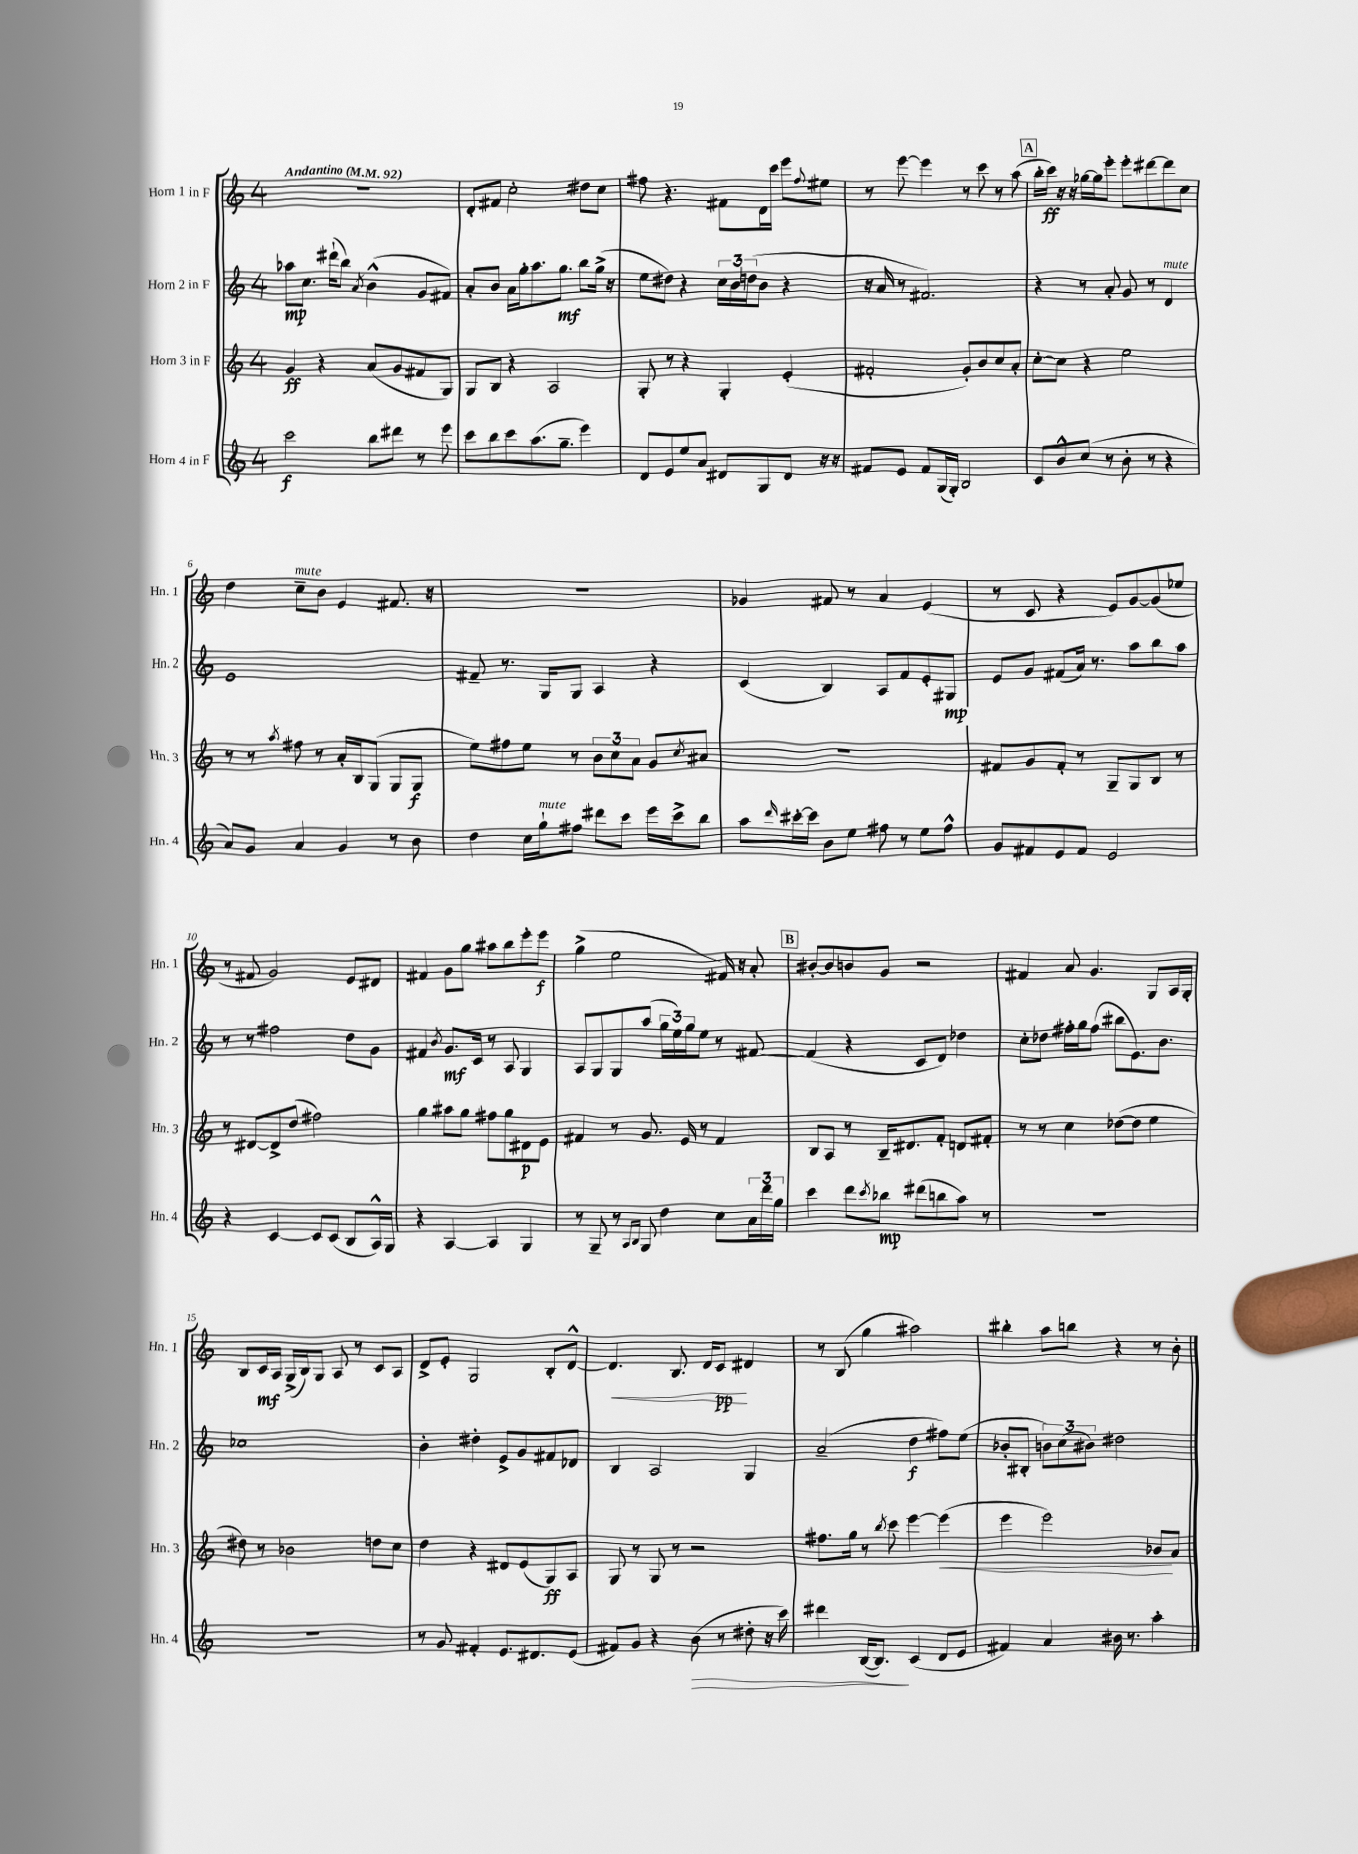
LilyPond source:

<<
\new StaffGroup <<
\new Staff = "s0" \with { instrumentName = "Horn 1 in F" shortInstrumentName = "Hn. 1" } {
    \clef treble \key c \major \once \override Staff.TimeSignature.style = #'single-digit \time 4/4 \tempo "Andantino" 4 = 92
    r1 |
    d'8-. fis'8 c''2-. dis''8 c''8 |
    fis''8 r4. fis'8 d'16 c'''16 e'''8 \appoggiatura { fis''8 } eis''8 |
    r8 e'''8~ e'''4 r8 c'''8 r8 a''8( |
    \mark \markup { \box "A" } b''16-. c'''16\ff) r16 r16 ges''16~ ges''16 e'''8-. e'''8-. dis'''8~ dis'''8 c''8 |
    d''4 c''8--^\markup { \italic "mute" } b'8 e'4 fis'8. r16 |
    r1 |
    ges'4 fis'8 r8 a'4 e'4( |
    r8 c'8 r4 e'8) g'8~ g'8( ees''8 |
    r8 fis'8 g'2) e'8 dis'8 |
    fis'4 g'8 g''8 ais''8 b''8 e'''8-. e'''8\f |
    g''4->( e''2 fis'16) r16 a'8-. |
    \mark \markup { \box "B" } bis'8~-. bis'8 b'8 g'8 r2 |
    fis'4 a'8 g'4. g8 a16 g16-. |
    b8 c'16\mf a16 g16->( b16) g8 a8 r8 c'8 a8 |
    d'8-> e'8-. g2 b8-. d'8~-^ |
    d'4.\< b8. d'16 c'8\pp\! dis'4 |
    r8 b8( g''4 ais''2) |
    bis''4-. a''8 b''8 r4 r8 b'8-. \bar "|." |
}
\new Staff = "s1" \with { instrumentName = "Horn 2 in F" shortInstrumentName = "Hn. 2" } {
    \clef treble \key c \major \once \override Staff.TimeSignature.style = #'single-digit \time 4/4
    aes''8\mp c''8. dis'''16-!( b''8) \acciaccatura { a'8 } b'4-^( g'8 fis'8) |
    a'8-. b'8 a'16 g''16-. a''8. g''8.\mf b''8 g''16->( r16 |
    e''8 dis''8) r4 \tuplet 3/2 { c''16 b'16 d''16( } b'8 r4 |
    r16 a'16 r8 fis'2.) |
    \mark \markup { \box "A" } r4 r8 a'8-. g'8 r8 d'4^\markup { \italic "mute" } |
    e'1 |
    fis'8-- r8. g16 g8 a4 r4 |
    c'4( b4) a8 f'8 e'8-. gis8\mp |
    e'8 g'8 fis'8( a'16) r8. a''8 b''8 a''8 |
    r8 r8 fis''2 d''8 g'8 |
    fis'4 \acciaccatura { b'8 } g'8.\mf c'16 r8 a8 g4 |
    a8 g8 g8 a''8( \tuplet 3/2 { g''16 e''16) g''16 } e''8 r8 fis'8~ |
    \mark \markup { \box "B" } fis'4( r4 c'8 d'8) des''4 |
    c''8-. des''8 fis''16-. g''16 fis''8( bis''8 e'8.) b'8. |
    ces''1 |
    b'4-. dis''4-. e'8-> g'8 fis'8 des'8 |
    b4 a2 g4 |
    a'2--( d''4\f fis''8) e''8( |
    bes'8-. bis8-. \tuplet 3/2 { b'8) c''8( bis'8) } dis''2 \bar "|." |
}
\new Staff = "s2" \with { instrumentName = "Horn 3 in F" shortInstrumentName = "Hn. 3" } {
    \clef treble \key c \major \once \override Staff.TimeSignature.style = #'single-digit \time 4/4
    g'4\ff r4 a'8( g'8 fis'8 g8) |
    g8 b8 r4 a2 |
    g8-. r8 r4 g4-. e'4-.( |
    fis'2-. g'8-.) b'8 c''8 a'8-. |
    \mark \markup { \box "A" } c''8~-. c''8 r4 e''2 |
    r8 r8 \acciaccatura { a''8 } fis''8 r8 a'16-. b16 g8( g8 g8\f |
    e''8) fis''8 e''8 r8 \tuplet 3/2 { b'8 c''8 a'8 } g'8 \acciaccatura { c''8 } ais'8 |
    R1 |
    fis'8 g'8 fis'8-. r8 g8-- g8 b8 r8 |
    r8 dis'8~ dis'8-> d''8( fis''2) |
    g''4 ais''8 g''8 fis''8 g''8 dis'8\p e'8 |
    fis'4 r8 g'8. e'16 r8 fis'4 |
    \mark \markup { \box "B" } b8 a8 r8 b16-- dis'8. f'8-. d'8 fis'8-. |
    r8 r8 c''4 des''8~( des''8 e''4 |
    dis''8) r8 bes'2 d''8 c''8 |
    d''4 r4 dis'8 e'8( g8\ff) a8 |
    g8 r8 g8 r8 r2 |
    fis''8. g''16 r8 \acciaccatura { b''8 } c'''8 e'''4~ e'''4\<( |
    e'''4 e'''2) bes'8\! a'8 \bar "|." |
}
\new Staff = "s3" \with { instrumentName = "Horn 4 in F" shortInstrumentName = "Hn. 4" } {
    \clef treble \key c \major \once \override Staff.TimeSignature.style = #'single-digit \time 4/4
    c'''2\f b''8 dis'''8 r8 e'''8 |
    c'''8 b''8 c'''8 a''8.( g''8.-- e'''4) |
    d'8 e'8 e''8 a'8 dis'8 g8 dis'8 r16 r16 |
    fis'8 e'8 fis'8 g16( g16-.) b2 |
    \mark \markup { \box "A" } c'8 b'8-^ c''8( r8 b'8-. r8 r4 |
    a'8) g'8 a'4 g'4 r8 b'8 |
    d''4 c''16 g''16-!^\markup { \italic "mute" } fis''8 dis'''8 c'''8 e'''16 c'''16-> b''8 |
    a''8 \grace { d'''16 } cis'''16~-. cis'''16 b'8 e''8 fis''8 r8 e''8 fis''8-^ |
    g'8 fis'8 e'8 fis'8 e'2 |
    r4 c'4~ c'8 c'8( b8 a16-^) g16 |
    r4 a4~ a4 g4 |
    r8 g8-- r8 \grace { a16 b16 } g8 d''4 c''8 \tuplet 3/2 { a'16 d'''16 g''16 } |
    \mark \markup { \box "B" } c'''4 d'''8 \acciaccatura { c'''8 } bes''8\mp dis'''8( b''8 a''8) r8 |
    R1 |
    R1 |
    r8 g'8 fis'4-. e'8. dis'8. e'8( |
    fis'8) g'8 r4 b'8\>( r8 dis''8-. r16 c'''16) |
    dis'''4 b16~( b8.\!) c'4( d'8 e'8 |
    fis'4) a'4 bis'16 r8. a''4-. \bar "|." |
}
>>
>>
